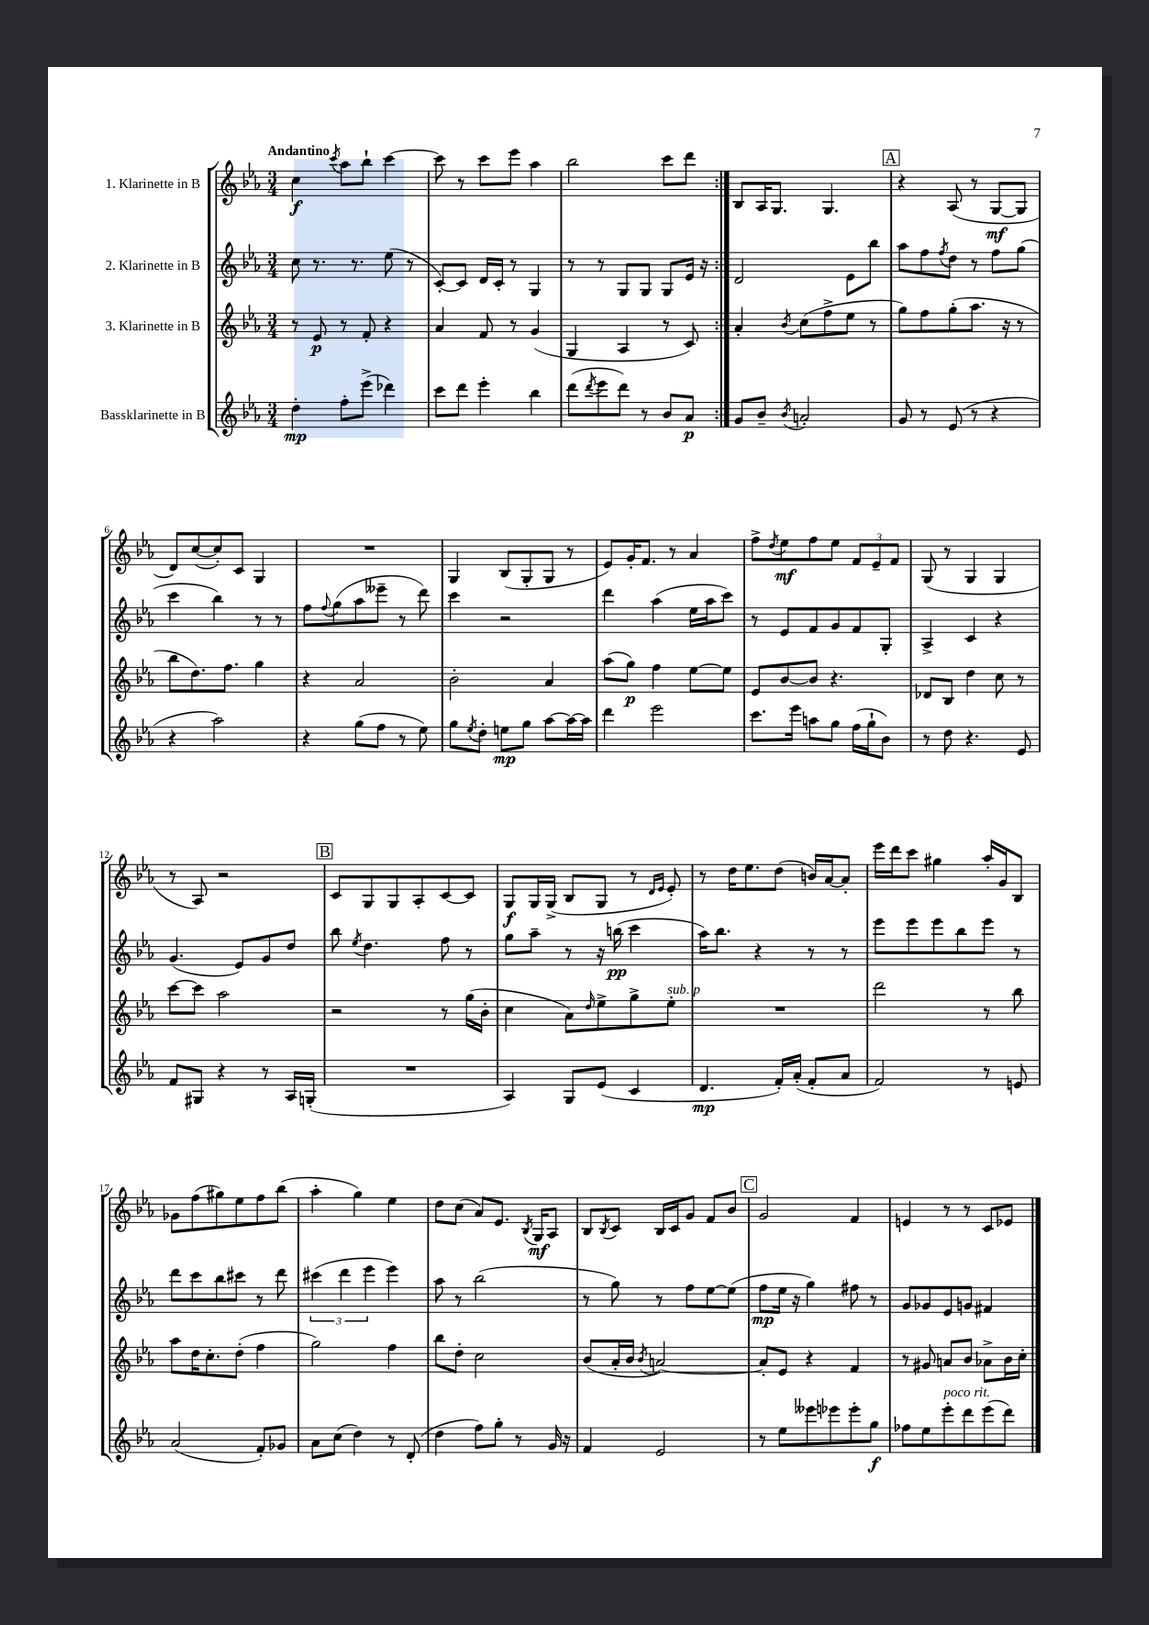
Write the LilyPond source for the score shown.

<<
\new StaffGroup <<
\new Staff = "s0" \with { instrumentName = "1. Klarinette in B" } {
    \clef treble \key ees \major \numericTimeSignature \time 3/4 \tempo "Andantino"
    \repeat volta 2 { c''4\f \acciaccatura { c'''8 } aes''8 bes''8-! c'''4~ |
    c'''8 r8 c'''8 ees'''8 aes''4 |
    bes''2 c'''8 d'''8 | }
    bes8 aes16 g8. g4. |
    \mark \markup { \box "A" } r4 aes8( r8 g8~\mf g8 |
    d'8) c''8~( c''8-.) c'8 g4 |
    R2. |
    g4 bes8( g8-. g8 r8 |
    ees'8) g'16-. f'8. r8 aes'4 |
    f''8-> \acciaccatura { d''8 } ees''8\mf f''8 ees''8 \tuplet 3/2 { f'8 ees'8-- f'8 } |
    g8( r8 g4 g4 |
    r8 aes8) r2 |
    \mark \markup { \box "B" } c'8 g8 g8 aes8-. c'8~ c'8 |
    g8\f g16 g16->( bes8 g8 r8 \grace { d'16 ees'16 } ees'8-.) |
    r8 d''16 ees''8. d''8( b'16) aes'16~ aes'8-. |
    ees'''16 d'''16 c'''8 gis''4 aes''16-. g'16 bes8 |
    ges'8 f''8( gis''8) ees''8 f''8 bes''8( |
    aes''4-. g''4) ees''4 |
    d''8 c''8( aes'8) ees'8. \acciaccatura { bes8 } g16\mf aes8 |
    bes8 \acciaccatura { bes8 } c'8 bes16 c'16 g'8 f'8 bes'8 |
    \mark \markup { \box "C" } g'2 f'4 |
    e'4 r8 r8 c'8 ees'8 \bar "|." |
}
\new Staff = "s1" \with { instrumentName = "2. Klarinette in B" } {
    \clef treble \key ees \major \numericTimeSignature \time 3/4
    \repeat volta 2 { c''8 r8. r8. ees''8( r8 |
    c'8~-.) c'8 d'16 c'16-. r8 g4 |
    r8 r8 g8 g8 g8 ees'16 r16 | }
    d'2 ees'8 bes''8 |
    \mark \markup { \box "A" } aes''8 f''8 \acciaccatura { f''8 } d''8 r8 f''8 g''8( |
    c'''4 bes''4) r8 r8 |
    f''8 \appoggiatura { f''8 } g''8( aes''8 eeses'''8-- r8 d'''8) |
    c'''4 r2 |
    d'''4 aes''4( ees''16 aes''16 c'''8) |
    r8 ees'8 f'8 g'8 f'8 g8-. |
    aes4-> c'4 r4 |
    g'4.( ees'8) g'8 d''8 |
    \mark \markup { \box "B" } bes''8 \acciaccatura { ees''8 } d''4. f''8 r8 |
    g''8 aes''8-- r8 r16 b''16\pp( c'''4 |
    aes''16) bes''8. r4 r8 r8 |
    ees'''8 ees'''8 ees'''8 bes''8 ees'''8 r8 |
    d'''8 c'''8 bes''8 cis'''8 r8 d'''8 |
    \tuplet 3/2 { cis'''4( d'''4 ees'''4 } ees'''4) |
    aes''8 r8 bes''2( |
    r8 g''8) r8 f''8 ees''8~ ees''8( |
    \mark \markup { \box "C" } f''8\mp ees''16 r16 g''4) fis''8 r8 |
    g'8 ges'8 ees'8 g'8 fis'4 \bar "|." |
}
\new Staff = "s2" \with { instrumentName = "3. Klarinette in B" } {
    \clef treble \key ees \major \numericTimeSignature \time 3/4
    \repeat volta 2 { r8 ees'8\p r8 f'8-. r4 |
    aes'4 f'8 r8 g'4( |
    g4 aes4 r8 c'8) | }
    aes'4-. \acciaccatura { bes'8 } c''8( f''8-> ees''8 r8 |
    \mark \markup { \box "A" } g''8) f''8 g''8-.( aes''8. r16 r8 |
    bes''8 d''8.) f''8. g''4 |
    r4 aes'2 |
    bes'2-. aes'4 |
    aes''8( g''8\p) f''4 ees''8~ ees''8 |
    ees'8 bes'8~ bes'8 r4. |
    des'8 bes8 d''4 c''8 r8 |
    c'''8~ c'''8 aes''2 |
    \mark \markup { \box "B" } r2 r8 g''16( bes'16-. |
    c''4 aes'8) \grace { d''16 } ees''8-> g''8-> ees''8-.^\markup { \italic "sub. p" } |
    R2. |
    d'''2 r8 bes''8 |
    aes''8 d''16 c''8.-. d''8-.( f''4 |
    g''2) f''4 |
    bes''8 d''8-. c''2 |
    bes'8( aes'16-. bes'16 \acciaccatura { bes'8 } a'2~) |
    \mark \markup { \box "C" } a'8-. ees'8 r4 f'4 |
    r8 gis'8 a'8 bes'8 aes'8-> bes'16 c''16-. \bar "|." |
}
\new Staff = "s3" \with { instrumentName = "Bassklarinette in B" } {
    \clef treble \key ees \major \numericTimeSignature \time 3/4
    \repeat volta 2 { d''4-.\mp f''8-. ees'''8->( des'''4) |
    c'''8 d'''8 ees'''4-. bes''4 |
    d'''8( \acciaccatura { d'''8 } ees'''8 d'''8) r8 bes'8 aes'8\p | }
    g'8 bes'8-- \acciaccatura { bes'8 } a'2-. |
    \mark \markup { \box "A" } g'8 r8 ees'8( r8 r4 |
    r4 aes''2) |
    r4 g''8( f''8 r8 ees''8) |
    g''8 \acciaccatura { ees''8 } d''8-. e''8\mp g''8 aes''8~ aes''16~ aes''16 |
    d'''4 ees'''2 |
    c'''8. ees'''16 a''8 g''8 f''16( g''16-! bes'8) |
    r8 d''8 r4. ees'8 |
    f'8 gis8 r4 r8 aes16 g16-.( |
    \mark \markup { \box "B" } R2. |
    aes4) g8 ees'8( c'4 |
    d'4.\mp f'16-.) aes'16-.( f'8-. aes'8 |
    f'2) r8 e'8 |
    aes'2( f'8-.) ges'8 |
    aes'8 c''8( d''4) r8 d'8-.( |
    d''4 f''8) g''8-. r8 g'16 r16 |
    f'4 ees'2 |
    \mark \markup { \box "C" } r8 ees''8 eeses'''8 ees'''8 ees'''8-. g''8\f |
    fes''8 ees''8 ees'''8-.^\markup { \italic "poco rit." } d'''8 ees'''8( d'''8) \bar "|." |
}
>>
>>
